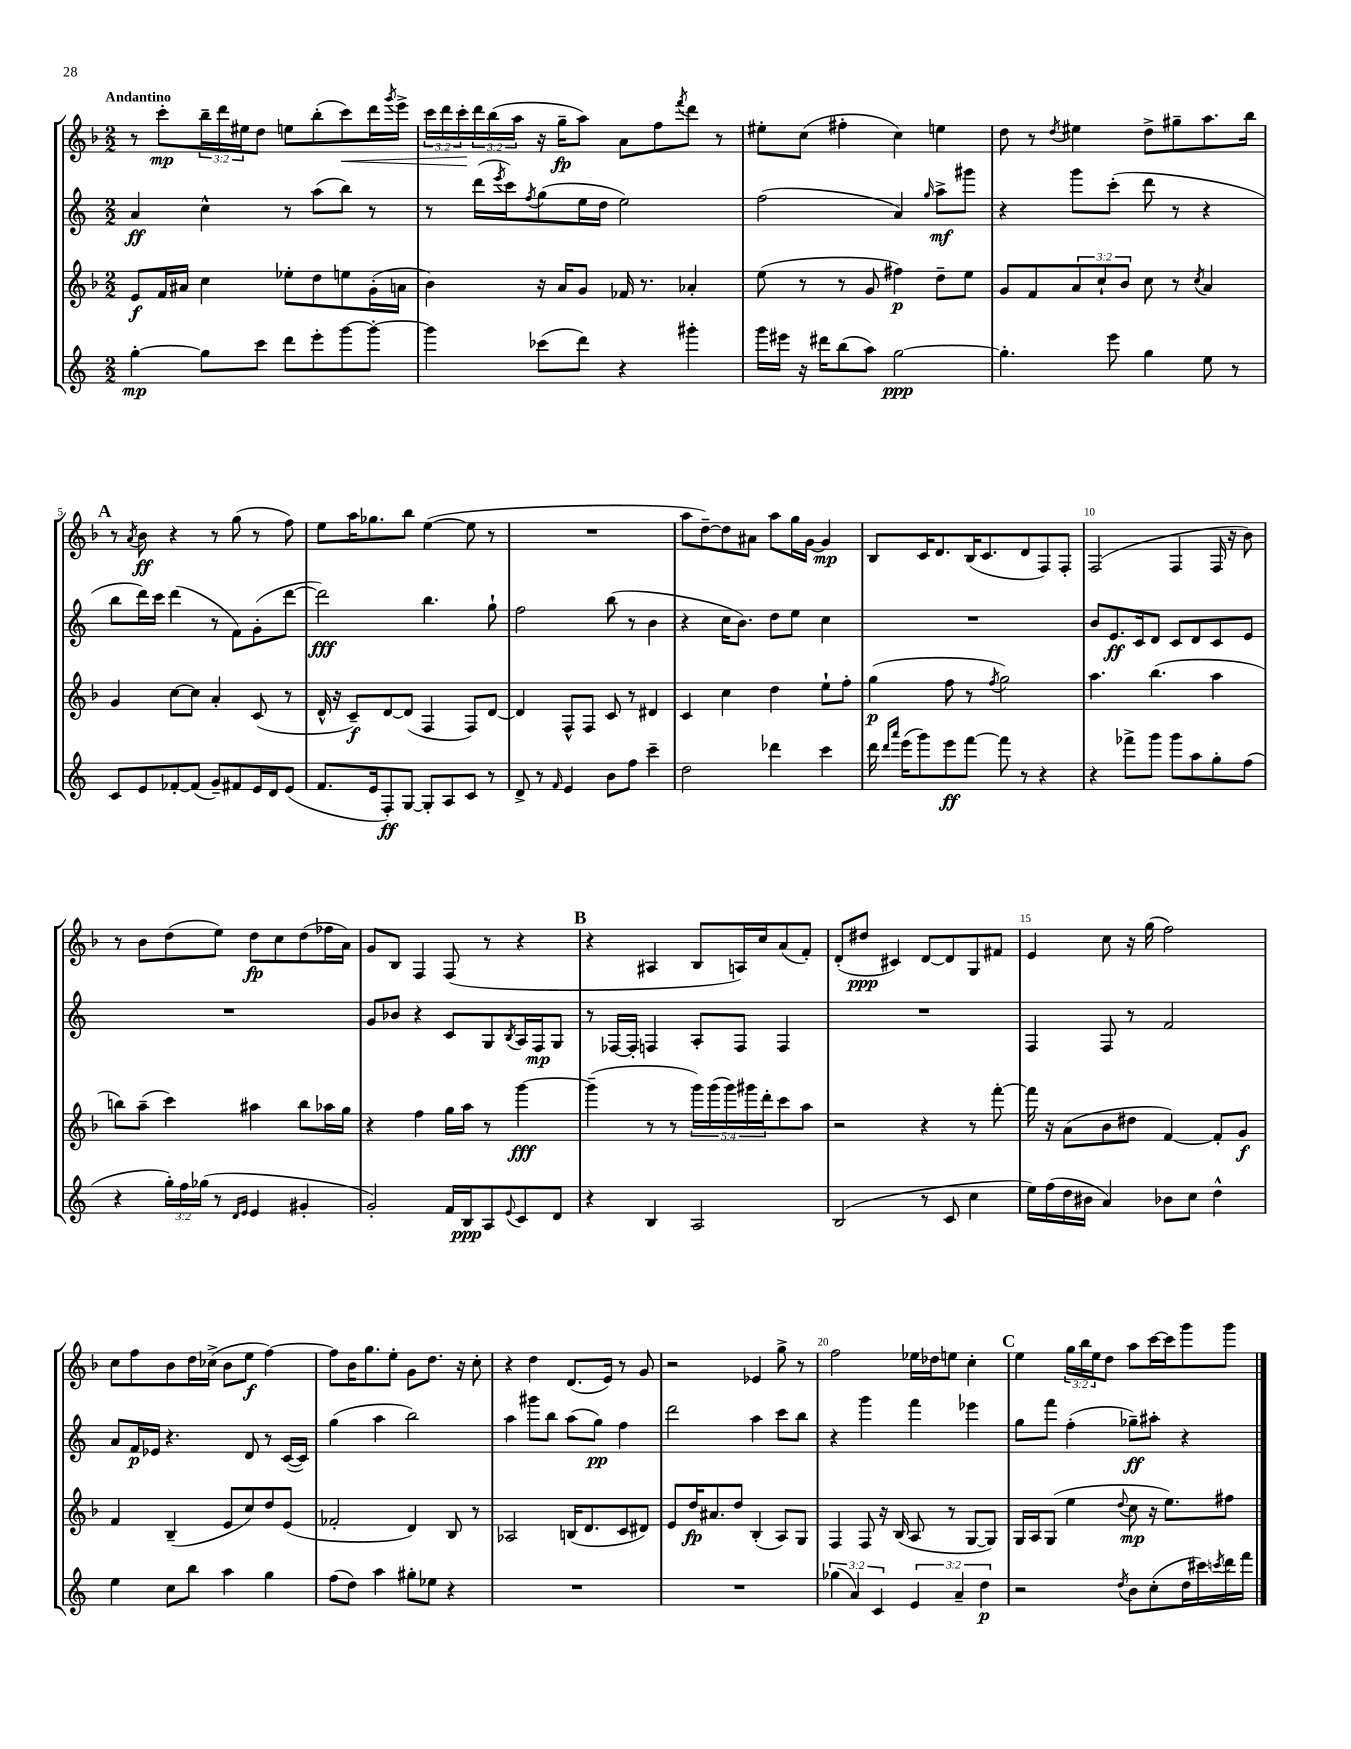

**kern	**dynam	**kern	**dynam	**kern	**dynam	**kern	**dynam
*part4	*part4	*part3	*part3	*part2	*part2	*part1	*part1
*staff4	*staff4	*staff3	*staff3	*staff2	*staff2	*staff1	*staff1
*clefG2	*	*clefG2	*	*clefG2	*	*clefG2	*
*k[]	*	*k[b-]	*	*k[]	*	*k[b-]	*
*M2/2	*	*M2/2	*	*M2/2	*	*M2/2	*
=1	=1	=1	=1	=1	=1	=1	=1
!	!	!	!	!	!	!LO:TX:a:B:t=Andantino	!
[4gg'\	mp	8e/L	f	4a/	ff	8r	.
.	.	16f/L	.	.	.	8ccc'\L	mp
.	.	16a#X/JJ	.	.	.	.	.
8gg\L]	.	4cc\	.	4cc^^\	.	24bb-~\L	.
.	.	.	.	.	.	24ddd\	.
.	.	.	.	.	.	24ee#X\J	.
8ccc\J	.	.	.	.	.	8dd\J	.
8ddd\L	.	8ee-X'\L	.	8r	.	8een\L	.
8eee'\	.	8dd\	.	(8aa\L	.	(8bb-'\	.
!	!	!	!	!	!	!	!LO:HP:b
[8ggg\	.	8een\	.	8bb\J)	.	8ccc\)	<
8ggg'\J_	.	(16g'\L	.	8r	.	16ddd\L	.
.	.	.	.	.	.	8qggg/	.
.	.	16an\JJ	.	.	.	16eee^\JJ	.
=2	=2	=2	=2	=2	=2	=2	=2
4ggg\]	.	4b-\)	.	8r	.	24ccc\LL	.
.	.	.	.	.	.	24ddd\	.
.	.	.	.	.	.	24ccc'\	.
.	.	.	.	(16ddd\LL	.	24ddd\	[
.	.	.	.	.	.	(24bb-\	.
.	.	.	.	8qeee/	.	.	.
.	.	.	.	16ccc\J)	.	.	.
.	.	.	.	.	.	24aa\JJ	.
.	.	.	.	8qff/	.	.	.
(8ccc-X\L	.	16r	.	(8gg\	.	16r	.
.	.	16a/KL	.	.	.	16gg~\KL	fp
8ddd\J)	.	8g/J	.	16ee\L	.	8aa\J)	.
.	.	.	.	16dd\JJ	.	.	.
4r	.	16f-X/	.	2ee\)	.	8a\L	.
.	.	8.r	.	.	.	.	.
.	.	.	.	.	.	8ff\	.
.	.	.	.	.	.	8qfff/	.
4ggg#X'\	.	4a-X'/	.	.	.	8ddd\J	.
.	.	.	.	.	.	8r	.
=3	=3	=3	=3	=3	=3	=3	=3
16ggg\LL	.	(8ee\	.	(2ff\	.	8ee#X'\L	.
16eee#X\JJ	.	.	.	.	.	.	.
16r	.	8r	.	.	.	(8cc\J	.
16ddd#X\KL	.	.	.	.	.	.	.
(8bb\	.	8r	.	.	.	4ff#X'\	.
8aa\J)	.	8g/	.	.	.	.	.
[2gg\	ppp	4ff#X\)	p	4a/)	.	4cc\)	.
.	.	.	.	16qqgg/	.	.	.
.	.	8dd~\L	.	8aa^\L	mf	4een\	.
.	.	8ee\J	.	8ggg#X\J	.	.	.
=4	=4	=4	=4	=4	=4	=4	=4
4.gg'\]	.	8g/L	.	4r	.	8dd\	.
.	.	8f/	.	.	.	8r	.
.	.	.	.	.	.	8qdd/	.
.	.	12a/	.	8ggg\L	.	4ee#X\	.
.	.	12cc`/	.	.	.	.	.
8eee\	.	.	.	(8ccc'\J	.	.	.
.	.	12b-/J	.	.	.	.	.
4gg\	.	8cc\	.	8ddd\	.	8dd^\L	.
.	.	8r	.	8r	.	8gg#X~\	.
.	.	8qcc/	.	.	.	.	.
8ee\	.	4a/	.	4r	.	8.aa\	.
8r	.	.	.	.	.	.	.
.	.	.	.	.	.	16bb-\Jk	.
!!LO:LB:g=z
!!LO:REH:place=s1:t=A
=5	=5	=5	=5	=5	=5	=5	=5
8c/L	.	4g/	.	8bb\L	.	8r	.
.	.	.	.	.	.	8qa/	.
8e/	.	.	.	16ddd\L)	.	8b-\	ff
.	.	.	.	16ccc\JJ	.	.	.
[8f-X'/	.	[8cc\L	.	(4ddd\	.	4r	.
(8f-/J]	.	8cc\J]	.	.	.	.	.
8g~/L)	.	4a'/	.	8r	.	8r	.
8f#X/	.	.	.	8f\L)	.	(8gg\	.
16e/L	.	(8c/	.	(8g'\	.	8r	.
16d/J	.	.	.	.	.	.	.
(8e/J	.	8r	.	[8ddd\J	.	8ff\)	.
=6	=6	=6	=6	=6	=6	=6	=6
8.f/L	.	16d^^/	.	2ddd\])	fff	8ee\L	.
.	.	16r	.	.	.	.	.
.	.	8c~/L)	f	.	.	16aa\K	.
16e/k	.	.	.	.	.	8.gg-X\	.
8F'/)	ff	[8d/	.	.	.	.	.
[8G/J	.	(8d/J]	.	.	.	8bb-\J	.
8G'/L]	.	4F/	.	4.bb\	.	([4ee\	.
8A/	.	.	.	.	.	.	.
8c/J	.	8F/L)	.	.	.	8ee\]	.
8r	.	[8d/J	.	8gg`\	.	8r	.
=7	=7	=7	=7	=7	=7	=7	=7
8d^/	.	4d/]	.	2ff\	.	1r	.
8r	.	.	.	.	.	.	.
16qqf/	.	.	.	.	.	.	.
4e/	.	8F^^/L	.	.	.	.	.
.	.	8F/J	.	.	.	.	.
8b\L	.	8c/	.	(8bb\	.	.	.
8ff\J	.	8r	.	8r	.	.	.
4ccc~\	.	4d#X/	.	4b\	.	.	.
=8	=8	=8	=8	=8	=8	=8	=8
2dd\	.	4c/	.	4r	.	8aa\L	.
.	.	.	.	.	.	[8dd~\)	.
.	.	4cc\	.	16cc\KL	.	8dd\]	.
.	.	.	.	8.b\J)	.	.	.
.	.	.	.	.	.	8a#X\J	.
4ddd-X\	.	4dd\	.	8dd\L	.	8aa\L	.
.	.	.	.	8ee\J	.	16gg\L	.
.	.	.	.	.	.	[16g\JJ	.
4ccc\	.	8ee`\L	.	4cc\	.	4g/]	mp
.	.	8ff'\J	.	.	.	.	.
=9	=9	=9	=9	=9	=9	=9	=9
16ddd\	.	(4gg\	p	1r	.	8B-/L	.
16qqddd/LL	.	.	.	.	.	.	.
16qqaaa/JJ	.	.	.	.	.	.	.
(16eee\KL	.	.	.	.	.	.	.
8ggg\)	.	.	.	.	.	16c/K	.
.	.	.	.	.	.	8.d/	.
8eee\	ff	8ff\	.	.	.	.	.
[8fff\J	.	8r	.	.	.	(16B-/K	.
.	.	.	.	.	.	8.c/	.
.	.	8qff/	.	.	.	.	.
8fff\]	.	2gg\)	.	.	.	.	.
8r	.	.	.	.	.	8d/	.
4r	.	.	.	.	.	8F/)	.
.	.	.	.	.	.	8F'/J	.
=10	=10	=10	=10	=10	=10	=10	=10
4r	.	4.aa\	.	8b/L	.	(2F/	.
.	.	.	.	8.e/	ff	.	.
8fff-X^\L	.	.	.	.	.	.	.
.	.	.	.	16c/k	.	.	.
8ggg\J	.	(4.bb-\	.	8d/J	.	.	.
8ggg\L	.	.	.	8c/L	.	4F/	.
8aa\	.	.	.	8d/	.	.	.
8gg'\	.	4aa\	.	8c/	.	16F/	.
.	.	.	.	.	.	16r	.
(8ff\J	.	.	.	8e/J	.	8b-\)	.
!!LO:LB:g=z
=11	=11	=11	=11	=11	=11	=11	=11
4r	.	8bbn\L)	.	1r	.	8r	.
.	.	(8aa~\J	.	.	.	8b-\L	.
24gg'\LL)	.	4ccc\)	.	.	.	(8dd\	.
24ff\	.	.	.	.	.	.	.
(24gg-X\JJ	.	.	.	.	.	.	.
8r	.	.	.	.	.	8ee\J)	.
16qqd/LL	.	.	.	.	.	.	.
16qqe/JJ	.	.	.	.	.	.	.
4e/	.	4aa#X\	.	.	.	8dd\L	fp
.	.	.	.	.	.	8cc\	.
4g#X'/	.	8bb\L	.	.	.	(8dd\	.
.	.	16aa-X\L	.	.	.	16ff-X\L	.
.	.	16gg\JJ	.	.	.	16a\JJ)	.
=12	=12	=12	=12	=12	=12	=12	=12
2g'/)	.	4r	.	8g/L	.	8g/L	.
.	.	.	.	8b-X/J	.	8B-/J	.
.	.	4ff\	.	4r	.	4F/	.
16f/LL	.	16gg\LL	.	8c/L	.	(8F/	.
16B/J	ppp	16aa\JJ	.	.	.	.	.
8A/	.	8r	.	8G/	.	8r	.
8qqe/	.	.	.	8qB/	.	.	.
8c/	.	[4ggg\	fff	16A/L	.	4r	.
.	.	.	.	16F/J	mp	.	.
8d/J	.	.	.	8G/J	.	.	.
!!LO:REH:place=s1:t=B
=13	=13	=13	=13	=13	=13	=13	=13
4r	.	(4ggg~\]	.	8r	.	4r	.
.	.	.	.	[16F-X/LL	.	.	.
.	.	.	.	16F-'/JJ]	.	.	.
4B/	.	8r	.	4Fn/	.	4A#X/	.
.	.	8r	.	.	.	.	.
2A/	.	20ggg\LL)	.	8A'/L	.	8B-/L	.
.	.	(20ggg\	.	.	.	.	.
.	.	20ggg\)	.	.	.	.	.
.	.	.	.	8F/J	.	16An/L)	.
.	.	20ggg#X\	.	.	.	.	.
.	.	.	.	.	.	16cc/J	.
.	.	20ddd'\J	.	.	.	.	.
.	.	8ccc\	.	4F/	.	(8a/	.
.	.	8aa\J	.	.	.	8f'/J)	.
=14	=14	=14	=14	=14	=14	=14	=14
(2B/	.	2r	.	1r	.	(8d'/L	.
.	.	.	.	.	.	8dd#X/J	ppp
.	.	.	.	.	.	4c#X/)	.
8r	.	4r	.	.	.	[8d/L	.
8c/	.	.	.	.	.	8d/]	.
4cc\	.	8r	.	.	.	8G/	.
.	.	[8fff'\	.	.	.	8f#X/J	.
=15	=15	=15	=15	=15	=15	=15	=15
16ee\LL)	.	16fff\]	.	4F/	.	4e/	.
(16ff\	.	16r	.	.	.	.	.
16dd\	.	(8a\L	.	.	.	.	.
16b#X\JJ	.	.	.	.	.	.	.
4a/)	.	8b-\	.	8F/	.	8cc\	.
.	.	8dd#X\J	.	8r	.	16r	.
.	.	.	.	.	.	(16gg\	.
8b-X\L	.	[4f/)	.	2f/	.	2ff\)	.
8cc\J	.	.	.	.	.	.	.
4dd^^\	.	8f'/L]	.	.	.	.	.
.	.	8g/J	f	.	.	.	.
!!LO:LB:g=z
=16	=16	=16	=16	=16	=16	=16	=16
4ee\	.	4f/	.	8a/L	.	8cc\L	.
.	.	.	.	16f/L	p	8ff\	.
.	.	.	.	16e-X/JJ	.	.	.
8cc\L	.	(4B-~/	.	4.r	.	8b-\	.
8bb\J	.	.	.	.	.	16dd\L	.
.	.	.	.	.	.	(16cc-X^\JJ	.
4aa\	.	8e/L	.	.	.	8b-\L	.
.	.	8cc/)	.	8d/	.	8ee\J	f
4gg\	.	8dd/	.	8r	.	[4ff\)	.
.	.	(8e/J	.	([16c/LL	.	.	.
.	.	.	.	16c/JJ])	.	.	.
=17	=17	=17	=17	=17	=17	=17	=17
(8ff\L	.	2f-X'/	.	(4gg\	.	8ff\L]	.
8dd\J)	.	.	.	.	.	16b-\K	.
.	.	.	.	.	.	8.gg\	.
4aa\	.	.	.	4aa\	.	.	.
.	.	.	.	.	.	8ee'\J	.
8gg#X'\L	.	4d/)	.	2bb\)	.	8g\L	.
8ee-X\J	.	.	.	.	.	8.dd\J	.
4r	.	8B-/	.	.	.	.	.
.	.	.	.	.	.	16r	.
.	.	8r	.	.	.	8cc'\	.
=18	=18	=18	=18	=18	=18	=18	=18
1r	.	2A-X/	.	4aa\	.	4r	.
.	.	.	.	8ggg#X\L	.	4dd\	.
.	.	.	.	8bb\J	.	.	.
.	.	(16Bn/KL	.	(8aa\L	.	(8.d/L	.
.	.	8.d/	.	.	.	.	.
.	.	.	.	8gg\J)	pp	.	.
.	.	.	.	.	.	16e/Jk)	.
.	.	8c/	.	4ff\	.	8r	.
.	.	8d#X/J)	.	.	.	8g/	.
=19	=19	=19	=19	=19	=19	=19	=19
1r	.	8e/L	.	2ddd\	.	2r	.
.	.	16dd/K	fp	.	.	.	.
.	.	8.a#X/	.	.	.	.	.
.	.	8dd/J	.	.	.	.	.
.	.	(4B-'/	.	4aa\	.	4e-X/	.
.	.	8A/L)	.	8ccc\L	.	8gg^\	.
.	.	8G/J	.	8bb\J	.	8r	.
=20	=20	=20	=20	=20	=20	=20	=20
(6gg-X\	.	4F/	.	4r	.	2ff\	.
6a/)	.	.	.	.	.	.	.
.	.	8F/	.	4ggg\	.	.	.
6c/	.	.	.	.	.	.	.
.	.	16r	.	.	.	.	.
.	.	(16B-/	.	.	.	.	.
6e/	.	8A/	.	4fff\	.	16ee-X\LL	.
.	.	.	.	.	.	16dd-X\J	.
.	.	8r	.	.	.	8een\J	.
6a~/	.	.	.	.	.	.	.
.	.	[8G/L	.	4eee-X\	.	4cc'\	.
6dd\	p	.	.	.	.	.	.
.	.	8G/J])	.	.	.	.	.
!!LO:REH:place=s1:t=C
=21	=21	=21	=21	=21	=21	=21	=21
2r	.	16G/LL	.	8gg\L	.	4ee\	.
.	.	16A/J	.	.	.	.	.
.	.	(8G/J	.	8fff\J	.	.	.
.	.	4ee\	.	(4ff'\	.	24gg\LL	.
.	.	.	.	.	.	24bb-\	.
.	.	.	.	.	.	24ee\J	.
.	.	.	.	.	.	8dd\J	.
8qdd/	.	8qqdd/	.	.	.	.	.
8b\L	.	8cc\	mp	8gg-X~\L)	ff	8aa\L	.
(8cc'\	.	16r	.	8aa#X'\J	.	[16ccc\L	.
.	.	8.ee\L)	.	.	.	16ccc\J]	.
16dd\L	.	.	.	4r	.	8ggg\	.
16ccc#X\)	.	.	.	.	.	.	.
8qcccn/	.	.	.	.	.	.	.
16ddd\	.	8ff#X\J	.	.	.	8ggg\J	.
16fff\JJ	.	.	.	.	.	.	.
==	==	==	==	==	==	==	==
*-	*-	*-	*-	*-	*-	*-	*-
